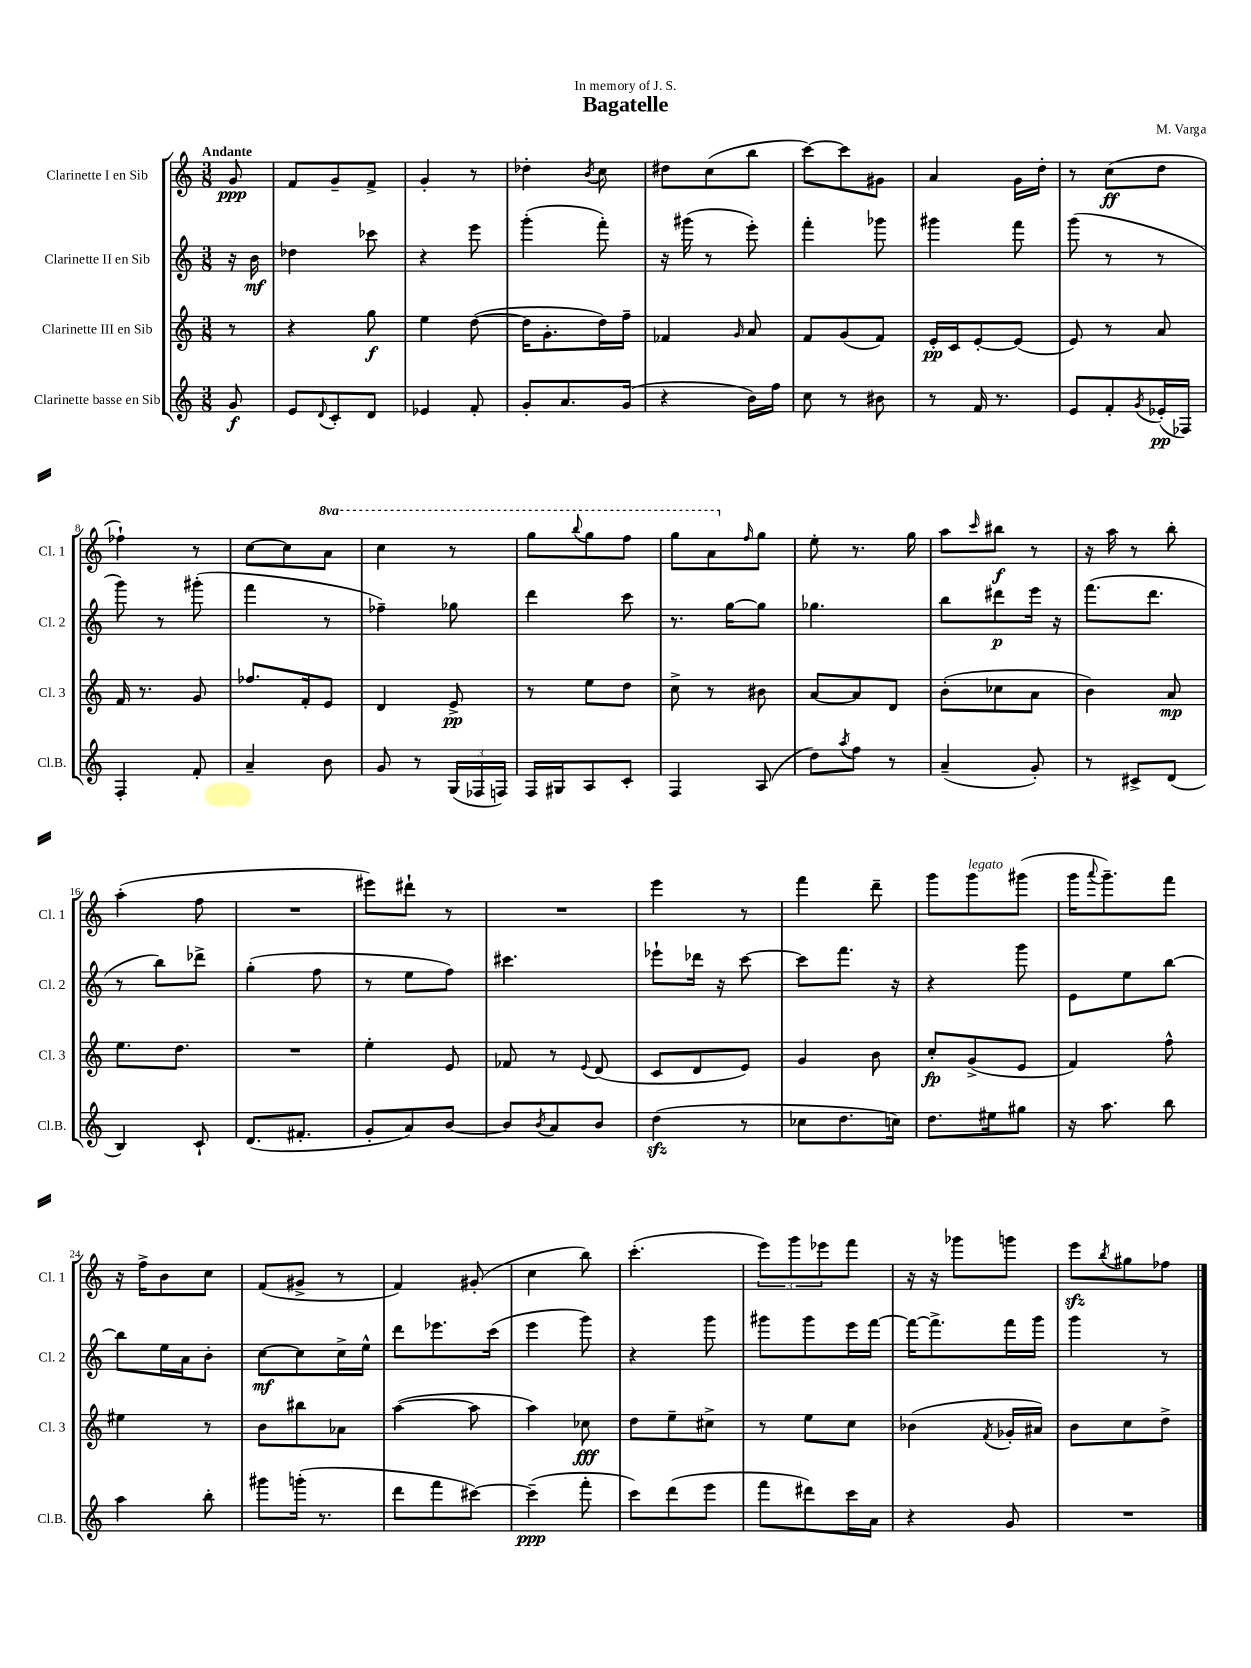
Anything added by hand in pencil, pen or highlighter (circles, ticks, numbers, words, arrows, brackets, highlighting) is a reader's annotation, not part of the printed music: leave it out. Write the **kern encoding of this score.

**kern	**dynam	**kern	**dynam	**kern	**dynam	**kern	**dynam
*part4	*part4	*part3	*part3	*part2	*part2	*part1	*part1
*staff4	*staff4	*staff3	*staff3	*staff2	*staff2	*staff1	*staff1
*I"Clarinette basse en Sib	*	*I"Clarinette III en Sib	*	*I"Clarinette II en Sib	*	*I"Clarinette I en Sib	*
*I'Cl.B.	*	*I'Cl. 3	*	*I'Cl. 2	*	*I'Cl. 1	*
*clefG2	*	*clefG2	*	*clefG2	*	*clefG2	*
*k[]	*	*k[]	*	*k[]	*	*k[]	*
*M3/8	*	*M3/8	*	*M3/8	*	*M3/8	*
=	=	=	=	=	=	=	=
!	!	!	!	!	!	!LO:TX:a:B:t=Andante	!
8g/	f	8r	.	16r	.	8g/	ppp
.	.	.	.	16b\	mf	.	.
=1	=1	=1	=1	=1	=1	=1	=1
8e/L	.	4r	.	4dd-X\	.	8f/L	.
8qqd/	.	.	.	.	.	.	.
8c'/	.	.	.	.	.	8g~/	.
8d/J	.	8gg\	f	8ccc-X\	.	8f^/J	.
=2	=2	=2	=2	=2	=2	=2	=2
4e-X/	.	4ee\	.	4r	.	4g'/	.
8f'/	.	([8dd\	.	8eee\	.	8r	.
=3	=3	=3	=3	=3	=3	=3	=3
8g'/L	.	16dd\KL]	.	(4ggg'\	.	4dd-X'\	.
.	.	8.g'\	.	.	.	.	.
8.a/	.	.	.	.	.	.	.
.	.	.	.	.	.	8qb/	.
.	.	16dd\L)	.	8fff'\)	.	8cc\	.
(16g/Jk	.	16ff~\JJ	.	.	.	.	.
=4	=4	=4	=4	=4	=4	=4	=4
4r	.	4f-X/	.	16r	.	8dd#X\L	.
.	.	.	.	(16ggg#X\	.	.	.
.	.	.	.	8r	.	(8cc\	.
.	.	16qqg/	.	.	.	.	.
16b\LL)	.	8a/	.	8eee'\)	.	8bb\J	.
16ff\JJ	.	.	.	.	.	.	.
=5	=5	=5	=5	=5	=5	=5	=5
8cc\	.	8f/L	.	4fff'\	.	[8ccc\L)	.
8r	.	(8g/	.	.	.	8ccc\]	.
8b#X\	.	8f/J)	.	8ggg-X\	.	8g#X\J	.
=6	=6	=6	=6	=6	=6	=6	=6
8r	.	16e'/LL	pp	4ggg#X\	.	4a/	.
.	.	16c/J	.	.	.	.	.
16f/	.	[8e'/	.	.	.	.	.
8.r	.	.	.	.	.	.	.
.	.	(8e/J]	.	8fff\	.	16g\LL	.
.	.	.	.	.	.	16dd'\JJ	.
=7	=7	=7	=7	=7	=7	=7	=7
8e/L	.	8e/)	.	(8ggg\	.	8r	.
8f'/	.	8r	.	8r	.	(8cc\L	ff
8qg/	.	.	.	.	.	.	.
(16e-X'/L	pp	8a/	.	8r	.	8dd\J	.
16F-X/JJ)	.	.	.	.	.	.	.
!!LO:LB:g=z
=8	=8	=8	=8	=8	=8	=8	=8
4F'/	.	16f/	.	8ggg\)	.	4ff-X`\)	.
.	.	8.r	.	.	.	.	.
.	.	.	.	8r	.	.	.
8f'/	.	8g/	.	(8ggg#X'\	.	8r	.
=9	=9	=9	=9	=9	=9	=9	=9
4a~/	.	8.ff-X/L	.	4fff\	.	[8cc\L	.
.	.	.	.	.	.	8cc\]	.
.	.	16f'/k	.	.	.	.	.
*	*	*	*	*	*	*8va	*
8b\	.	8e/J	.	8r	.	8aa\J	.
=10	=10	=10	=10	=10	=10	=10	=10
8g/	.	4d/	.	4ff-X~\)	.	4ccc\	.
8r	.	.	.	.	.	.	.
(24G/LL	.	8e^/	pp	8gg-X\	.	8r	.
24F-X/	.	.	.	.	.	.	.
24Fn/JJ)	.	.	.	.	.	.	.
=11	=11	=11	=11	=11	=11	=11	=11
16F/LL	.	8r	.	4ddd\	.	8ggg\L	.
16G#X/J	.	.	.	.	.	.	.
.	.	.	.	.	.	8qqbbb/	.
8A/	.	8ee\L	.	.	.	8ggg\	.
8c'/J	.	8dd\J	.	8ccc\	.	8fff\J	.
=12	=12	=12	=12	=12	=12	=12	=12
4F/	.	8cc^\	.	8.r	.	8ggg\L	.
.	.	8r	.	.	.	8aa\	.
.	.	.	.	[16gg\KL	.	.	.
*	*	*	*	*	*	*X8va	*
.	.	.	.	.	.	16qqff/	.
(8A/	.	8b#X\	.	8gg\J]	.	8gg\J	.
=13	=13	=13	=13	=13	=13	=13	=13
8dd\L)	.	[8a/L	.	4.gg-X\	.	8ee'\	.
8qaa/	.	.	.	.	.	.	.
8ff\J	.	8a/]	.	.	.	8.r	.
8r	.	8d/J	.	.	.	.	.
.	.	.	.	.	.	16gg\	.
=14	=14	=14	=14	=14	=14	=14	=14
(4a~/	.	(8b'\L	.	8bb\L	.	8aa\L	.
.	.	.	.	.	.	16qqccc/	.
.	.	8cc-X\	.	8ddd#X\	p	8bb#X\J	f
8g'/)	.	8a\J	.	16eee\Jk	.	8r	.
.	.	.	.	16r	.	.	.
=15	=15	=15	=15	=15	=15	=15	=15
8r	.	4b\)	.	(8.fff\L	.	16r	.
.	.	.	.	.	.	16aa\	.
8c#X^/L	.	.	.	.	.	8r	.
.	.	.	.	8.ddd\J	.	.	.
(8d/J	.	8a/	mp	.	.	8bb'\	.
!!LO:LB:g=z
=16	=16	=16	=16	=16	=16	=16	=16
4B/)	.	8.ee\L	.	8r	.	(4aa'\	.
.	.	.	.	8bb\L)	.	.	.
.	.	8.dd\J	.	.	.	.	.
8c`/	.	.	.	8ddd-X^\J	.	8ff\	.
=17	=17	=17	=17	=17	=17	=17	=17
(8.d/L	.	4.r	.	(4gg'\	.	4.r	.
8.f#X'/J	.	.	.	.	.	.	.
.	.	.	.	8ff\	.	.	.
=18	=18	=18	=18	=18	=18	=18	=18
8g'/L	.	4ee'\	.	8r	.	8eee#X\L)	.
8a/)	.	.	.	8ee\L	.	8ddd#X`\J	.
[8b/J	.	8e/	.	8ff\J)	.	8r	.
=19	=19	=19	=19	=19	=19	=19	=19
8b/L]	.	8f-X/	.	4.ccc#X\	.	4.r	.
8qb/	.	.	.	.	.	.	.
8a/	.	8r	.	.	.	.	.
.	.	8qqe/	.	.	.	.	.
8b/J	.	(8d/	.	.	.	.	.
=20	=20	=20	=20	=20	=20	=20	=20
(4ddzz\	.	8c/L	.	8eee-X`\L	.	4eee\	.
.	.	8d/	.	16ddd-X\Jk	.	.	.
.	.	.	.	16r	.	.	.
8r	.	8e/J)	.	[8ccc\	.	8r	.
=21	=21	=21	=21	=21	=21	=21	=21
8cc-X\L	.	4g/	.	8ccc\L]	.	4fff\	.
8.dd\	.	.	.	8.fff\J	.	.	.
.	.	8b\	.	.	.	8ddd~\	.
16ccn\Jk)	.	.	.	16r	.	.	.
=22	=22	=22	=22	=22	=22	=22	=22
8.dd\L	.	8cc'/L	fp	4r	.	8ggg\L	.
!	!	!	!	!	!	!LO:TX:a:i:t=legato	!
.	.	(8g^/	.	.	.	8ggg\	.
16ee#X\k	.	.	.	.	.	.	.
8gg#X\J	.	8e/J	.	8ggg\	.	(8ggg#X\J	.
=23	=23	=23	=23	=23	=23	=23	=23
16r	.	4f/)	.	8e\L	.	16ggg\KL	.
.	.	.	.	.	.	8qqaaa/	.
8.aa\	.	.	.	.	.	8.ggg~\)	.
.	.	.	.	8ee\	.	.	.
8bb\	.	8ff^^\	.	[8bb\J	.	8fff\J	.
!!LO:LB:g=z
=24	=24	=24	=24	=24	=24	=24	=24
4aa\	.	4ee#X\	.	8bb\L]	.	16r	.
.	.	.	.	.	.	16ff^\KL	.
.	.	.	.	16ee\L	.	8b\	.
.	.	.	.	16a\J	.	.	.
8bb'\	.	8r	.	8b'\J	.	8cc\J	.
=25	=25	=25	=25	=25	=25	=25	=25
8ggg#X\L	.	8b\L	.	[8cc\L	mf	(8f/L	.
(16gggn'\Jk	.	8bb#X\	.	8cc\]	.	8g#X^/J	.
8.r	.	.	.	.	.	.	.
.	.	8a-X\J	.	16cc^\L	.	8r	.
.	.	.	.	16ee^^\JJ	.	.	.
=26	=26	=26	=26	=26	=26	=26	=26
8ddd\L	.	([4aa\	.	8ddd\L	.	4f/)	.
8fff\	.	.	.	8.eee-X\	.	.	.
[8ccc#X\J)	.	8aa\]	.	.	.	(8g#X'/	.
.	.	.	.	(16ccc\Jk	.	.	.
=27	=27	=27	=27	=27	=27	=27	=27
(4ccc#~\]	ppp	4aa\)	.	4eee\	.	4cc\	.
8fff'\	.	8cc-X\	fff	8ggg\)	.	8bb\)	.
=28	=28	=28	=28	=28	=28	=28	=28
8ccc\L)	.	8dd\L	.	4r	.	(4.ccc'\	.
(8ddd\	.	8ee~\	.	.	.	.	.
8eee\J	.	8cc#X^\J	.	8ggg\	.	.	.
=29	=29	=29	=29	=29	=29	=29	=29
8fff\L	.	8r	.	8ggg#X\L	.	12eee\L)	.
.	.	.	.	.	.	12ggg\	.
8ddd#X\)	.	8ee\L	.	8ggg#\	.	.	.
.	.	.	.	.	.	12eee-X\	.
16ccc\L	.	8cc\J	.	16eee\L	.	8fff\J	.
16a\JJ	.	.	.	[16fff\JJ	.	.	.
=30	=30	=30	=30	=30	=30	=30	=30
4r	.	(4b-X\	.	16fff\KL_	.	16r	.
.	.	.	.	8.fff^\]	.	16r	.
.	.	.	.	.	.	8ggg-X\L	.
.	.	8qf/	.	.	.	.	.
8g/	.	16g-X'/LL	.	16fff\L	.	8gggn\J	.
.	.	16a#X/JJ)	.	16ggg\JJ	.	.	.
=31	=31	=31	=31	=31	=31	=31	=31
4.r	.	8b\L	.	4ggg\	.	8eeezz\L	.
.	.	.	.	.	.	8qbb/	.
.	.	8cc\	.	.	.	8gg#X\	.
.	.	8dd^\J	.	8r	.	8ff-X\J	.
==	==	==	==	==	==	==	==
*-	*-	*-	*-	*-	*-	*-	*-
